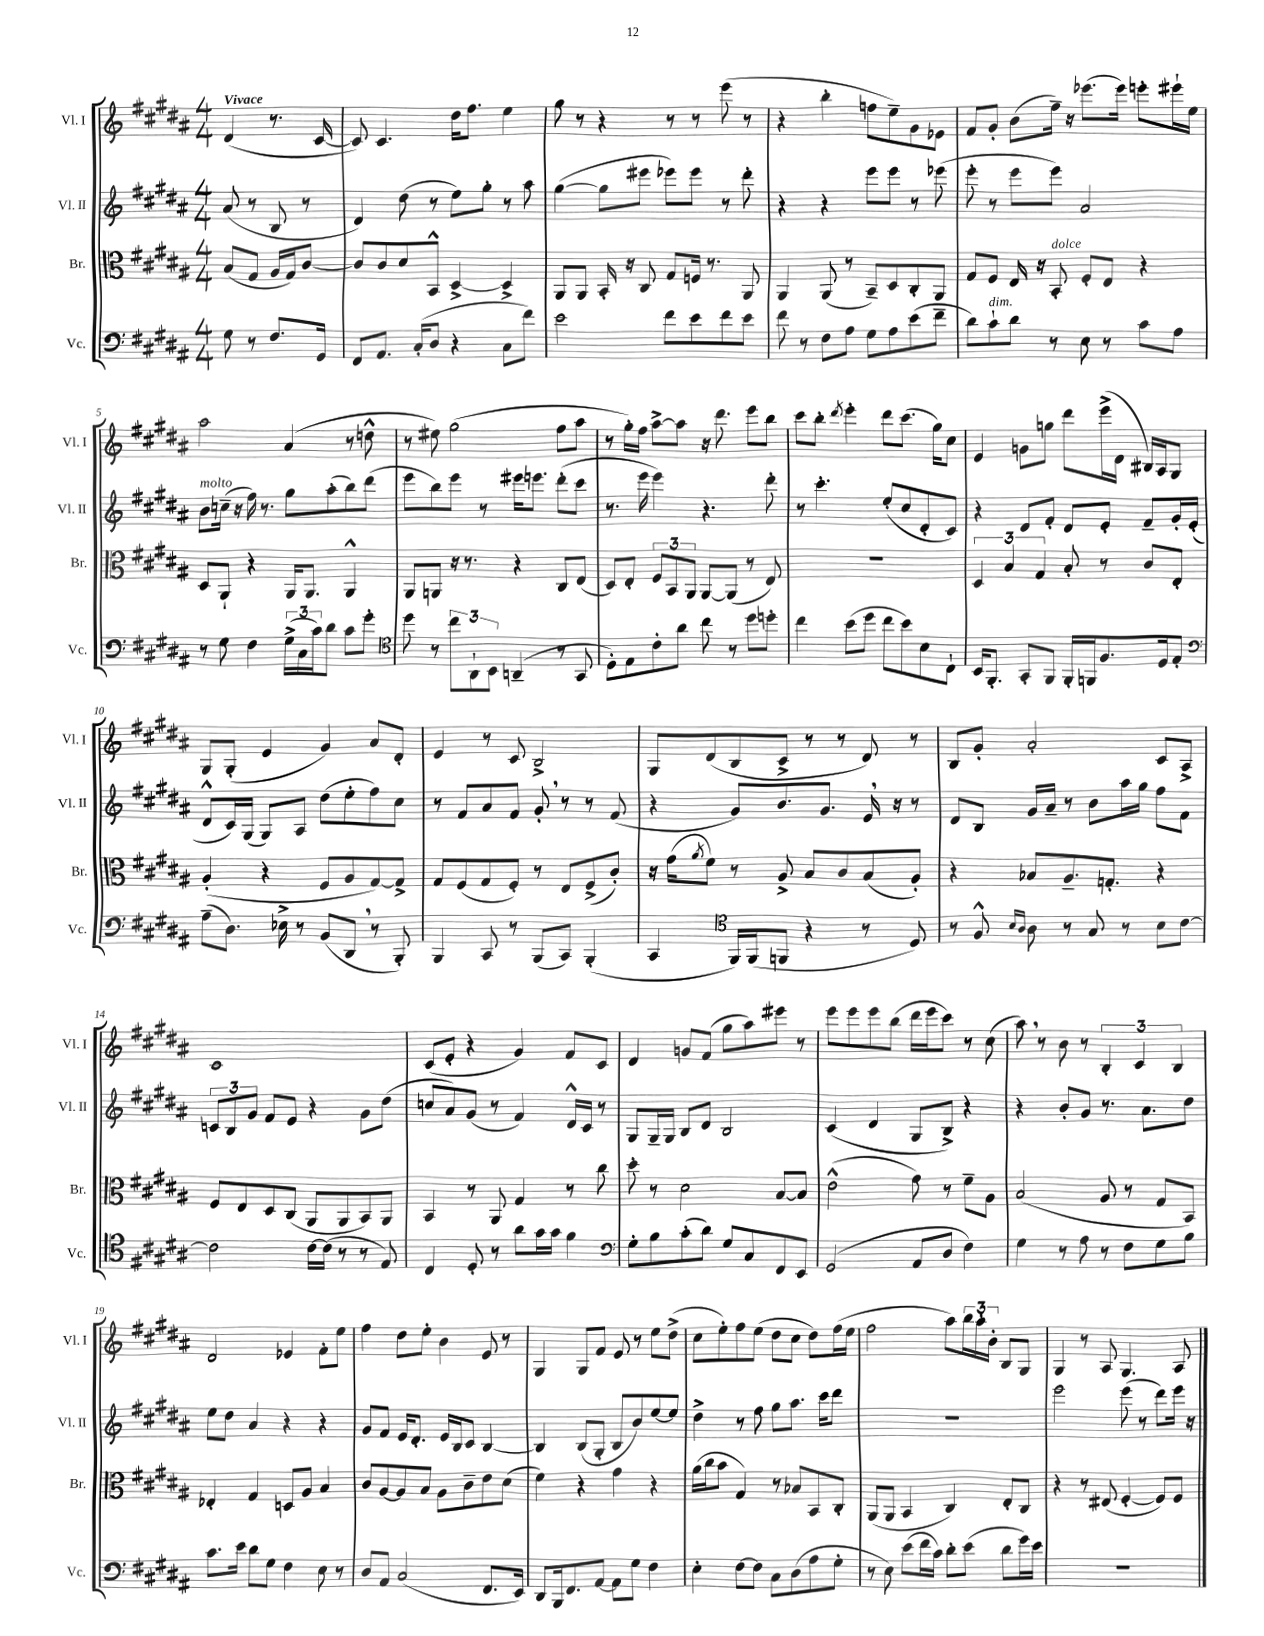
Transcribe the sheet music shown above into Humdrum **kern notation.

**kern	**kern	**kern	**kern
*part4	*part3	*part2	*part1
*staff4	*staff3	*staff2	*staff1
*I"Vc.	*I"Br.	*I"Vl. II	*I"Vl. I
*I'Vc.	*I'Br.	*I'Vl. II	*I'Vl. I
*clefF4	*clefC3	*clefG2	*clefG2
*k[f#c#g#d#a#]	*k[f#c#g#d#a#]	*k[f#c#g#d#a#]	*k[f#c#g#d#a#]
*M4/4	*M4/4	*M4/4	*M4/4
=	=	=	=
!	!	!	!LO:TX:a:B:t=Vivace
8G#\	(8B/L	(8a#/	(4d#/
8r	8G#/J	8r	.
8.F#/L	16A#/LL	8B/	8.r
.	16G#/J)	.	.
.	[8c#/J	8r	.
16GG#/Jk	.	.	[16c#/
=1	=1	=1	=1
8FF#/L	8c#/L]	4d#/)	8c#/])
8.AA#/J	8c#/	.	4.c#/
.	8d#/	(8dd#\	.
(16C#'/KL	.	.	.
8D#/J	8BB^^/J	8r	.
4r	[4D#^/	8ee\L)	16dd#\KL
.	.	.	8.ff#\J
.	.	8gg#'\J	.
8C#\L	4D#^/]	8r	4ee\
8f#\J)	.	8aa#\	.
=2	=2	=2	=2
2e\	8AA#/L	([4gg#\	8gg#\
.	8AA#/J	.	8r
.	16BB'/	8gg#\L]	4r
.	16r	.	.
.	8C#/	8eee#X\J	.
8f#\L	8G#/L	8eee-X\L)	8r
8e\	16Fn/Jk	8eee-\J	8r
.	8.r	.	.
8f#\	.	8r	(8eee\
8e\J	8AA#/	8ddd#'\	8r
=3	=3	=3	=3
8f#\	4AA#/	4r	4r
8r	.	.	.
8F#\L	(8AA#/	4r	4bb'\
8A#\J	8r	.	.
8G#\L	8BB~/L)	8eee\L	8ffn\L
8A#\	8D#/	8eee\J	8ee~\)
(8e\	8C#'/	8r	8g#\
8f#~\J	8AA#/J	(8eee-X\	8e-X\J
=4	=4	=4	=4
8d#\L)	8G#/L	8eee'\	8f#/L
!LO:TX:a:i:t=dim.	!	!	!
8c#`\	8F#/J	8r	8g#'/J
8d#\J	16E/	8eee\L	(8b\L
.	16r	.	.
!	!LO:TX:a:i:t=dolce	!	!
8r	8BB'/	8eee\J)	16ff#~\Jk)
.	.	.	16r
8E\	8F#'/L	2a#/	(8.eee-X\L
8r	8E/J	.	.
.	.	.	16eee-\Jk)
8c#\L	4r	.	8eeen'\L
8A#\J	.	.	16eee#X`\L
.	.	.	16ee\JJ
!!LO:LB:g=z
=5	=5	=5	=5
!	!	!LO:TX:a:i:t=molto	!
8r	8D#/L	8b\L	2aa#\
8G#\	8AA#`/J	(16ccn~\Jk	.
.	.	16r	.
4F#\	4r	16ff#\)	.
.	.	8.r	.
(24G#^\LL	16AA#/KL	8gg#\L	(4a#/
24C#\	.	.	.
.	8.AA#/J	.	.
24c#\J)	.	.	.
8d#\J	.	(8aa#'\	.
8c#\L	4AA#^^/	8bb\)	8r
8g#'\J	.	(8ddd#\J	8ddn^^\
=6	=6	=6	=6
*clefC4	*	*	*
8dd#\	8AA#/L	8eee\L	8r
8r	8AAn/J	8bb\)	8ee#X\)
12cc#\L	16r	8eee\J	(2gg#\
.	8.r	.	.
12AA#`\	.	.	.
.	.	8r	.
12BB\J	.	.	.
(4AAn~/	4r	16eee#X\KL	.
.	.	8.eeen\J	.
8r	8C#/L	(8ddd#'\L	8ff#\L
8GG#/	(8E/J	8ccc#\J	8aa#\J
=7	=7	=7	=7
8D#'\L)	8D#/L)	8.r	8r
8E\	8E'/J	.	16gg#'\LL)
.	.	16eee\	16ff#\JJ
8c#'\	12F#/L	4eee\)	[8aa#^\L
.	12BB/	.	.
8a#\J	.	.	8aa#\J]
.	12AA#/J	.	.
8cc#\	[8AA#/L	4.r	16r
.	.	.	8.ddd#\
8r	(8AA#/J]	.	.
8dd#\L	8r	.	8eee\L
8ddn'\J	8E/)	8ddd#'\	8bb\J
=8	=8	=8	=8
4cc#\	1r	8r	8ccc#\L
.	.	4.ccc#'\	8bb'\J
.	.	.	8qddd#/
(8b\L	.	.	4eee'\
8dd#\J	.	.	.
8cc#\L	.	(8ee'/L	8ddd#\L
8b\)	.	8cc#/	(8.ccc#\J
8B\	.	8d#'/	.
.	.	.	16gg#\KL)
8C#`\J	.	8c#/J)	8cc#\J
=9	=9	=9	=9
16BB/KL	6D#/	4r	4e/
8.FF#'/J	.	.	.
.	6B/	.	.
8GG#'/L	.	8d#/L	8gn\L
.	6G#/	.	.
8FF#/J	.	8f#'/J	8ggn\J
16FF#'/LL	8B'/	8d#/L	8ddd#\L
16FFn/J	.	.	.
8.F#/	8r	8e'/J	(16eee^\L
.	.	.	16d#\JJ
.	8c#/L	8f#~/L	16B#X/LL)
16D#/k	.	.	16A#/J
8E'/J	8E'/J	16g#'/L	8G#/J
.	.	(16e'/JJ	.
!!LO:LB:g=z
=10	=10	=10	=10
*clefF4	*	*	*
(8A#~\L	(4A#'/	8d#^^/L	8G#/L
8.D#\J)	.	16c#/L)	(8G#'/J
.	.	(16G#/JJ	.
.	4r	8G#/L)	4e/
16E-X^\	.	.	.
8r	.	8A#/J	.
(8BB/L	8F#/L	(8dd#\L	4g#/)
8DD#,/J	8A#/	8ee'\	.
8r	[8G#/)	8ff#\)	8a#/L
8BBB'/)	8G#^/J]	8cc#\J	8d#'/J
=11	=11	=11	=11
4BBB/	8G#/L	8r	4e/
.	(8F#/	8f#/L	.
8CC#/	8G#/	8a#/	8r
8r	8F#'/J)	8f#/J	8c#/
(8BBB/L	8r	8g#',/	2B^/
8CC#/J)	8E/L	8r	.
(4BBB'/	(8F#^/	8r	.
.	8c#'/J)	(8f#/	.
=12	=12	=12	=12
4CC#/	16r	4r	8G#/L
.	(16g#\KL	.	.
.	8qa#/	.	.
.	8f#\J)	.	(8d#/
*clefC4	*	*	*
16FF#/LL)	8r	8g#/L)	8B/
(16FF#/J	.	.	.
8FFn/J	8A#^/	8.b/	8c#^/J
4r	8B/L	.	8r
.	.	8.g#/J	.
.	8c#/	.	8r
8r	(8B/	16e,/	8d#/)
.	.	16r	.
8D#/)	8A#'/J)	8r	8r
=13	=13	=13	=13
8r	4r	8d#/L	8B/L
8F#^^/	.	8B/J	8g#'/J
16qqB/LL	.	.	.
16qqA#/JJ	.	.	.
8A#\	8B-X/L	16g#/LL	2a#'/
.	.	16a#~/JJ	.
8r	8.A#~/	8r	.
8G#/	.	8b\L	.
.	8.Gn'/J	.	.
8r	.	16aa#\L	.
.	.	16gg#\JJ	.
8B\L	4r	8ff#\L	8c#/L
[8c#\J	.	8f#\J	8A#^/J
!!LO:LB:g=z
=14	=14	=14	=14
2c#\]	8F#/L	12cn/L	1c#
.	.	12B/	.
.	8E/	.	.
.	.	12g#/J	.
.	8D#/	8f#/L	.
.	(8C#/J	8e/J	.
[16c#\LL	8AA#/L	4r	.
(16c#\JJ]	.	.	.
8r	8AA#/	.	.
8r	8BB/)	8g#\L	.
8E/)	8AA#/J	(8dd#\J	.
=15	=15	=15	=15
4C#/	4BB/	8ccn/L	(8c#/L
.	.	8a#/)	8e'/J
8D#'/	8r	(8g#/J	4r
8r	8AA#/	8r	.
8a#\L	4G#/	4f#/)	4g#/)
16g#\L	.	.	.
16g#\JJ	.	.	.
4f#\	8r	16d#^^/LL	8f#/L
.	.	16c#/JJ	.
.	8cc#\	8r	8c#/J
=16	=16	=16	=16
*clefF4	*	*	*
8G#'\L	8dd#'\	8G#/L	4d#/
8B\	8r	16G#~/L	.
.	.	16G#/JJ	.
(8c#'\	2d#\	8B/L	8gn/L
8d#\J)	.	8d#/J	(8f#/J
8G#/L	.	2B/	8gg#\L
8C#/	.	.	8aa#\)
8FF#/	[8B/L	.	8eee#X\J
8EE/J	8B/J]	.	8r
=17	=17	=17	=17
(2GG#/	(2e^^\	(4c#/	8eee\L
.	.	.	8eee\
.	.	4d#/	8eee\
.	.	.	(8bb\J
8AA#/L	8g#\)	8G#/L	16ddd#\LL
.	.	.	16eee\J
8D#/J	8r	8B^/J)	8ccc#\J)
4F#\)	8f#~\L	4r	8r
.	8A#\J	.	(8cc#\
=18	=18	=18	=18
4G#\	(2B/	4r	8aa#,\)
.	.	.	8r
8r	.	8b'/L	8b\
8A#\	.	8g#/J	8r
8r	8A#/	8.r	6B'/
8F#\L	8r	.	.
.	.	.	6c#/
.	.	8.a#\L	.
8G#\	8G#/L	.	.
.	.	.	6B/
8B\J	8BB/J)	8dd#\J	.
!!LO:LB:g=z
=19	=19	=19	=19
8.c#\L	4E-X'/	8ee\L	2d#/
.	.	8dd#\J	.
16e\Jk	.	.	.
8d#\L	4G#/	4a#/	.
8G#\J	.	.	.
4F#\	8Dn/L	4r	4e-X/
.	8A#/J	.	.
8E\	4B/	4r	8f#'\L
8r	.	.	8ee\J
=20	=20	=20	=20
8D#/L	8c#/L	8g#/L	4ff#\
8AA#/J	[8A#/	8f#/J	.
(2C#/	8A#/]	16e/KL	8dd#\L
.	.	8.d#'/J	.
.	8B/J	.	8ee'\J
.	8A#\L	16e/LL	4b\
.	.	16B/J	.
.	8c#~\	8c#/J	.
8.FF#/L	8e\	[4B/	8e/
.	(8d#\J	.	8r
16EE/Jk)	.	.	.
=21	=21	=21	=21
8DD#/L	4f#\)	4B/]	4G#/
16BBB/k	.	.	.
8.FF#/	.	.	.
.	4r	(8B/L	8G#/L
[8AA#/J	.	8G#'/J	8f#/J
8AA#\L]	4g#\	8B/L	8e/
8G#\J	.	8b/)	8r
4F#\	4r	[8ee/	8ee\L
.	.	8ee/J]	(8dd#^\J
=22	=22	=22	=22
4E'\	(16a#\LL	4dd#^\	8cc#\L
.	16cc#\J	.	.
.	8b\J	.	8ee'\)
[8F#\L	4G#/)	8r	8ff#\
8F#\J]	.	8ff#\	(8ee\J
8C#\L	8r	8gg#\L	8dd#\L
(8D#\	8B-X/L	8.aa#\J	8cc#\J
8A#\	8BB/	.	8dd#\L)
.	.	16ccc#\KL	.
8G#'\J	8C#'/J	8ddd#\J	(16ff#\L
.	.	.	16ee\JJ
=23	=23	=23	=23
8r	(8AA#/L	1r	2ff#\
8E\)	8AA#/J	.	.
(8e\L	4BB/	.	.
16f#\L	.	.	.
16c#\JJ)	.	.	.
8d#'\L	4C#/)	.	8aa#\L)
(8e\J	.	.	24bb\L
.	.	.	24aa#'\
.	.	.	24b'\JJ
8d#\L	8E'/L	.	8B/L
16g#\L)	8C#/J	.	8G#/J
16e\JJ	.	.	.
=24	=24	=24	=24
1r	4r	2eee\	4G#/
.	8r	.	8r
.	(8E#X/	.	8A#/
.	[4F#'/	(8eee\	4.G#/
.	.	8r	.
.	8F#/L])	8ddd#\L)	.
.	8F#/J	16eee\Jk	8A#/
.	.	16r	.
==	==	==	==
*-	*-	*-	*-
